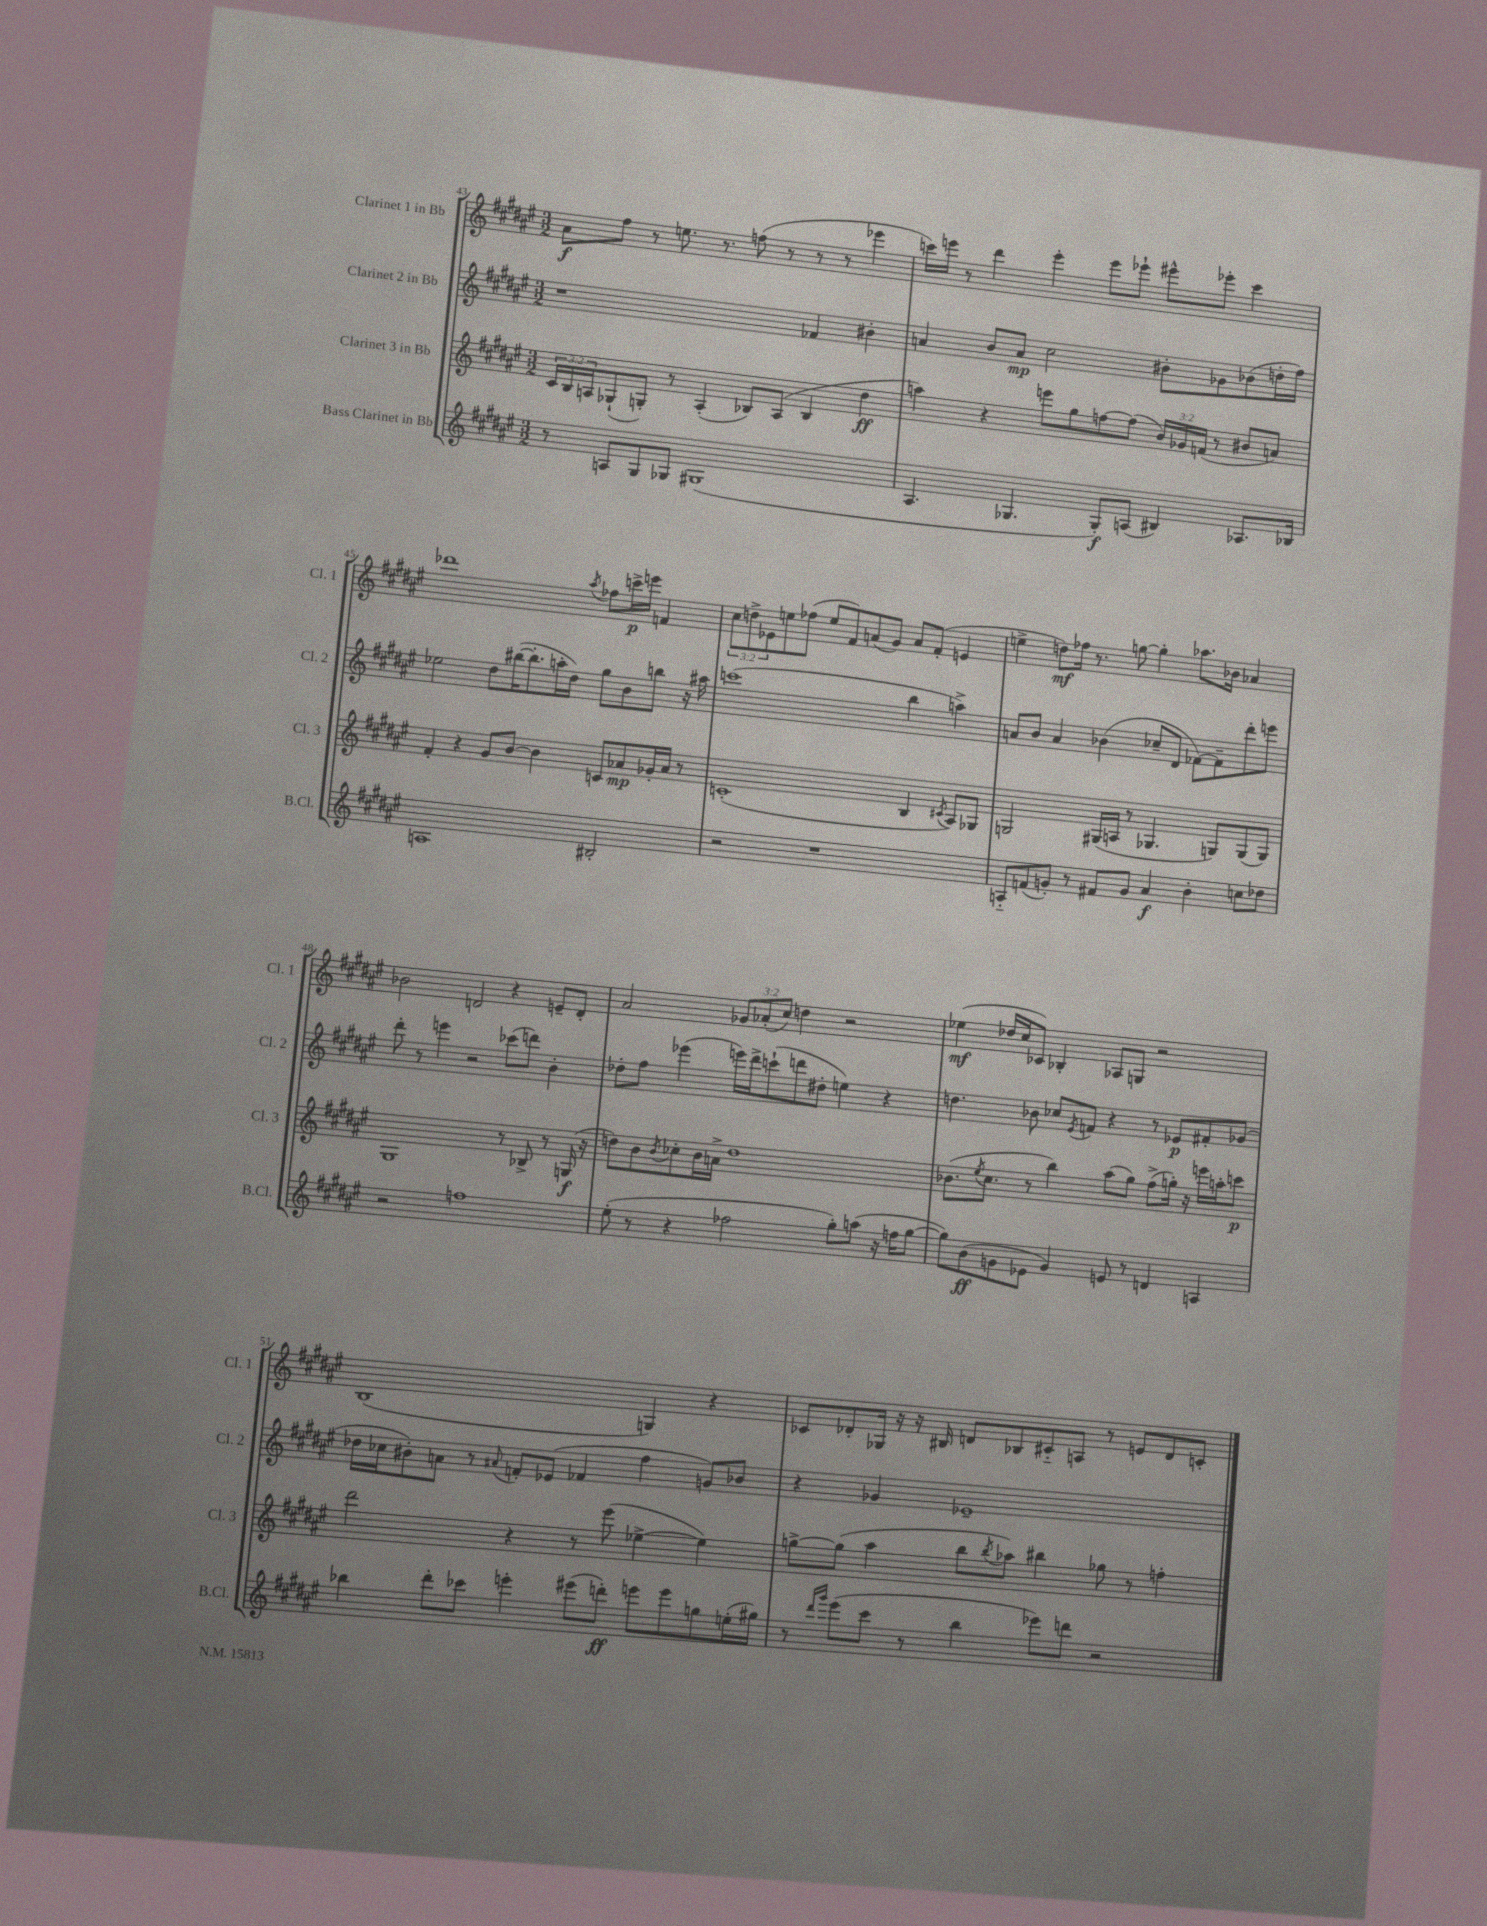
<<
\new StaffGroup <<
\new Staff = "s0" \with { instrumentName = "Clarinet 1 in Bb" shortInstrumentName = "Cl. 1" } {
    \clef treble \key fis \major \numericTimeSignature \time 3/2 \override Staff.TupletNumber.text = #tuplet-number::calc-fraction-text
    ais'8\f fis''8 r8 e''8. r8. f''8( r8 r8 r8 ees'''4 |
    c'''16) e'''16 r8 dis'''4 e'''4-. e'''8 ees'''8-! eis'''8-^ ees'''8-. c'''4 |
    des'''1 \acciaccatura { ais''8 } fes''8 c'''16->\p e'''16 f'4 |
    \tuplet 3/2 { cis''8 d''8-> ees'8 } e''8 fes''8( e''8 fis'8) a'8( gis'8) a'8 fis'8-.( e'4 |
    e''4-> d''8\mf) fes''16 r8. g''8~ g''4-. aes''8. bes'16 aes'4 |
    bes'2 d'2 r4 e'8-- d'8-. |
    ais'2 \tuplet 3/2 { ges'8 aes'8-.( cis''8) } d''4 r2 |
    ees''4\mf( des''16 cis''16 ces'8) bes4-. aes8 g8 r2 |
    b1( g4) r4 |
    ces'8 des'8-. ges16 r16 r16 bis16 d'8 bes8 cis'8-_ a8 r8 e'8 d'8 c'8-. \bar "|." |
}
\new Staff = "s1" \with { instrumentName = "Clarinet 2 in Bb" shortInstrumentName = "Cl. 2" } {
    \clef treble \key fis \major \numericTimeSignature \time 3/2
    r1 fes'4 bis'4-. |
    a'4 b'8 a'8\mp cis''2 bis'8-. ges'8 bes'8( d''16-. fis''16) |
    ees''2 dis''8 bis''16~( bis''8.-. a''16-. dis''16) gis''8 b'8 b''8 r16 ais''16 |
    c'''1( b''4 a''4->) |
    a'8 b'8 a'4 bes'4( ces''8-- dis'8 fes'8~) fes'8-- dis'''8-. e'''8 |
    dis'''8-. r8 e'''4 r2 ces'''8( d'''8) b'4-. |
    des''8-. fis''8 ees'''4( e'''16) dis'''16-> c'''8-!( d'''8 dis''8-. e''4) r4 |
    d''4. bes'8 ces''8 \acciaccatura { eis'8 } f'8 r4 r8 ees'8\p fis'8-. ges'8( |
    des''16 ces''16 bis'8-.) a'8 r8 \appoggiatura { ais'8 } f'8-. ees'8( fes'4 fis''4 g'8) bes'8 |
    r4 ges'4 ees'1-- \bar "|." |
}
\new Staff = "s2" \with { instrumentName = "Clarinet 3 in Bb" shortInstrumentName = "Cl. 3" } {
    \clef treble \key fis \major \numericTimeSignature \time 3/2 \override Staff.TupletNumber.text = #tuplet-number::calc-fraction-text
    \tuplet 3/2 { cis'16 b16 a16 } ges8-!( g8-.) r8 a4-.( bes8) a8( bes4 dis''4\ff |
    a''4) r4 e'''8 gis''8 f''8~ f''8( \tuplet 3/2 { b'16) ges'16 f'16( } r8 bis'8 a'8) |
    fis'4-. r4 gis'8 b'8~ b'4 c'8 aes'8\mp ges'16-. aes'16 r8 |
    c'1-.( b4 \acciaccatura { cis'8 } ais8) ges8 |
    g2 gis16( a16 r8 ges4. g8) g8( g8) |
    gis1 r8 bes8-> r8 g16\f( r16 |
    d''8) b'8 \acciaccatura { b'8 } ces''8-. b'16 a'16-> d''1 |
    bes'8.( \acciaccatura { eis''8 } cis''8. r8 b''4) ais''8( gis''8) fis''8->( g''16-.) r16 e'''16 a''16-. c'''8\p |
    dis'''2 r4 r8 eis'''8( ees''4~-> ees''4) |
    g''8~-> g''8( ais''4 b''8 \acciaccatura { b''8 } aes''8) bis''4 ges''8 r8 f''4-. \bar "|." |
}
\new Staff = "s3" \with { instrumentName = "Bass Clarinet in Bb" shortInstrumentName = "B.Cl." } {
    \clef treble \key fis \major \numericTimeSignature \time 3/2
    r8 a8 gis8 ges8 gis1( |
    ais4. ges4. ges8-.\f) a8( bis4) aes8. bes16 |
    a1 bis2-. |
    r2 r1 |
    a8-_ f'8( g'8-.) r8 fis'8 g'8 ais'4\f b'4-. c''8 des''8 |
    r2 f''1 |
    eis''8-.( r8 r4 fes''2 gis''8-.) a''8( r16 f''16 gis''8~ |
    gis''8) b'8\ff( g'8 ees'8 g'4) e'8 r8 d'4 a4 |
    bes''4 dis'''8-. ces'''8 e'''4-. eis'''8( d'''8-.\ff) e'''8 e'''8 g''8 e''16-.( gis''16) |
    r8 \grace { dis'''16 gis'''16 } eis'''8( cis'''8 r8 b''4 ees'''8) d'''8 r2 \bar "|." |
}
>>
>>
\layout { \context { \Score currentBarNumber = #43 } }
